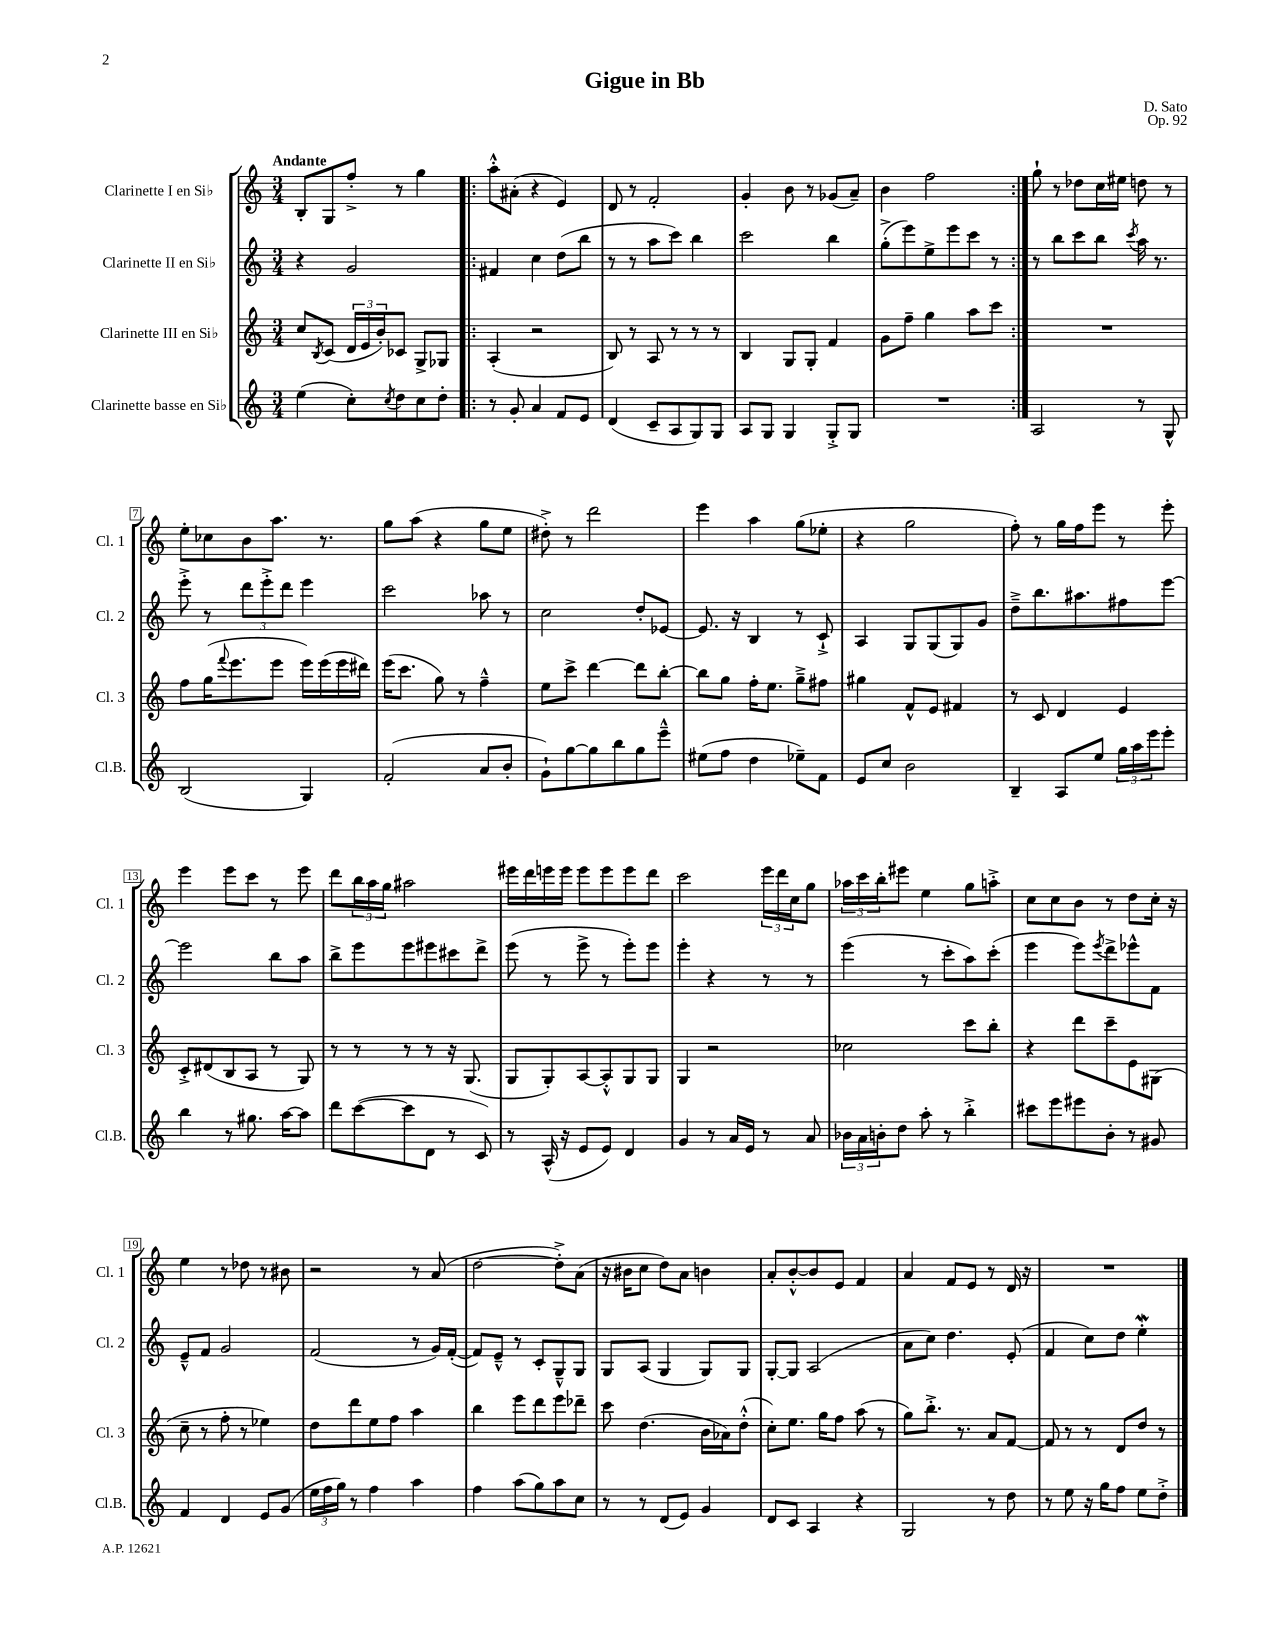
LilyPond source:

\header { title = "Gigue in Bb" composer = "D. Sato" opus = "Op. 92" }
<<
\new StaffGroup <<
\new Staff = "s0" \with { instrumentName = "Clarinette I en Sib" shortInstrumentName = "Cl. 1" } {
    \clef treble \key c \major \numericTimeSignature \time 3/4 \tempo "Andante"
    b8-. g8 f''8-.-> r8 g''4 |
    \repeat volta 2 { a''8-.-^ ais'8-.( r4 e'4) |
    d'8 r8 f'2-. |
    g'4-. b'8 r8 ges'8( a'8--) |
    b'4 f''2 | }
    g''8-! r8 des''8 c''16 eis''16 d''8 r8 |
    e''8-. ces''8 b'8 a''8. r8. |
    g''8 a''8( r4 g''8 e''8 |
    dis''8-.->) r8 d'''2 |
    e'''4 a''4 g''8( ees''8-. |
    r4 g''2 |
    f''8-.) r8 g''16 f''16 e'''8 r8 e'''8-. |
    e'''4 e'''8 c'''8 r8 e'''8 |
    d'''8 \tuplet 3/2 { b''16 a''16 g''16 } ais''2 |
    eis'''16 d'''16 e'''16 e'''16 e'''8 e'''8 e'''8 d'''8 |
    c'''2 \tuplet 3/2 { e'''16 d'''16 c''16 } g''8 |
    \tuplet 3/2 { aes''16 c'''16 b''16-. } eis'''8 e''4 g''8 a''8-.-> |
    c''8 c''8 b'8 r8 d''8 c''16-. r16 |
    e''4 r8 des''8 r8 bis'8 |
    r2 r8 a'8( |
    d''2~ d''8-.->) a'8( |
    r16 bis'16 c''8 d''8) a'8 b'4 |
    a'8-. b'8~-.-^ b'8 e'8 f'4 |
    a'4 f'8 e'8 r8 d'16 r16 |
    R2. \bar "|." |
}
\new Staff = "s1" \with { instrumentName = "Clarinette II en Sib" shortInstrumentName = "Cl. 2" } {
    \clef treble \key c \major \numericTimeSignature \time 3/4
    r4 g'2 |
    \repeat volta 2 { fis'4 c''4 d''8( b''8 |
    r8 r8 a''8 c'''8) b''4 |
    c'''2 b''4 |
    g''8-.->( e'''8) e''8-> e'''8 c'''8 r8 | }
    r8 b''8 c'''8 b''8 \acciaccatura { c'''8 } a''16 r8. |
    e'''8-.-> r8 \tuplet 3/2 { d'''8 e'''8-.-> d'''8 } e'''4 |
    c'''2 aes''8 r8 |
    c''2 d''8-. ees'8~ |
    ees'8. r16 b4 r8 c'8-!-> |
    a4 g8 g8( g8) g'8 |
    d''8---> b''8. ais''8. fis''8 e'''8~ |
    e'''2 b''8 a''8 |
    b''8-> e'''8 e'''8 eis'''8 cis'''8 d'''8-> |
    e'''8( r8 e'''8-> r8 e'''8-.) e'''8 |
    e'''4-. r4 r8 r8 |
    e'''4( r8 c'''8-. a''8) c'''8-.( |
    e'''4 e'''8) \acciaccatura { e'''8 } d'''8-> ees'''8-^ f'8 |
    e'8---^ f'8 g'2 |
    f'2( r8 g'16) f'16~-.( |
    f'8) e'8---^ r8 c'8-. g8---^ g8 |
    g8 a8( g4 g8) g8 |
    g8~-. g8 a2( |
    a'8 c''8) d''4. e'8-.( |
    f'4 c''8) d''8 e''4-.\mordent \bar "|." |
}
\new Staff = "s2" \with { instrumentName = "Clarinette III en Sib" shortInstrumentName = "Cl. 3" } {
    \clef treble \key c \major \numericTimeSignature \time 3/4
    c''8 \acciaccatura { b8 } c'8( \tuplet 3/2 { d'16 e'16 b'16-.) } ces'8 g8-> ges8 |
    \repeat volta 2 { a4-.( r2 |
    b8) r8 a8 r8 r8 r8 |
    b4 g8 g8-. f'4 |
    g'8 f''8-- g''4 a''8 c'''8 | }
    R2. |
    f''8 g''16( \appoggiatura { f'''8 } e'''8. e'''8 e'''16) e'''16( e'''16 dis'''16) |
    e'''16( c'''8. g''8) r8 f''4---^ |
    e''8 c'''8-> d'''4~ d'''8 b''8~-. |
    b''8 g''8 f''16-. e''8. g''8---> fis''8 |
    gis''4 f'8-^ e'8 fis'4 |
    r8 c'8 d'4 e'4 |
    c'8-.-> dis'8( b8 a8 r8 g8) |
    r8 r8 r8 r8 r16 g8.( |
    g8 g8-.) a8~ a8-.-^ g8 g8 |
    g4 r2 |
    ces''2 c'''8 b''8-. |
    r4 d'''8 c'''8-- e'8 gis8( |
    c''8-- r8 f''8-. r8 ees''4) |
    d''8 d'''8 e''8 f''8 a''4 |
    b''4 e'''8 d'''8 e'''8 des'''8-- |
    c'''8 d''4.( b'16 aes'16) d''8-.-^( |
    c''8-.) e''8. g''16 f''8 a''8( r8 |
    g''8) b''8.-.-> r8. a'8 f'8~ |
    f'8 r8 r8 d'8 d''8 r8 \bar "|." |
}
\new Staff = "s3" \with { instrumentName = "Clarinette basse en Sib" shortInstrumentName = "Cl.B." } {
    \clef treble \key c \major \numericTimeSignature \time 3/4
    e''4( c''8-.) \acciaccatura { c''8 } d''8 c''8 d''8-. |
    \repeat volta 2 { r8 g'8-. a'4 f'8 e'8 |
    d'4( c'8-- a8 g8) g8 |
    a8 g8 g4 g8-.-> g8 |
    R2. | }
    a2 r8 g8-^ |
    b2( g4) |
    f'2-.( a'8 b'8-. |
    g'8-!) g''8~ g''8 b''8 g''8 e'''8---^ |
    eis''8( f''8 d''4 ees''8--) f'8 |
    e'8 c''8 b'2 |
    b4-- a8 e''8 \tuplet 3/2 { g''16 a''16 e'''16 } e'''8-. |
    b''4 r8 gis''8. a''16~ a''8 |
    d'''8 c'''8~( c'''8 d'8 r8 c'8) |
    r8 a16-^( r16 e'8 e'8) d'4 |
    g'4 r8 a'16 e'16 r8 a'8 |
    \tuplet 3/2 { bes'16 a'16 b'16-. } d''8 a''8-. r8 b''4-.-> |
    cis'''8 e'''8 eis'''8 b'8-. r8 gis'8 |
    f'4 d'4 e'8 g'8( |
    \tuplet 3/2 { e''16 f''16 g''16) } r8 f''4 a''4 |
    f''4 a''8( g''8) a''8 c''8 |
    r8 r8 d'8( e'8) g'4 |
    d'8 c'8 a4 r4 |
    g2 r8 d''8 |
    r8 e''8 r16 g''16 f''8 e''8 d''8-.-> \bar "|." |
}
>>
>>
\layout { \context { \Score \override BarNumber.stencil = #(make-stencil-boxer 0.1 0.3 ly:text-interface::print) } }
